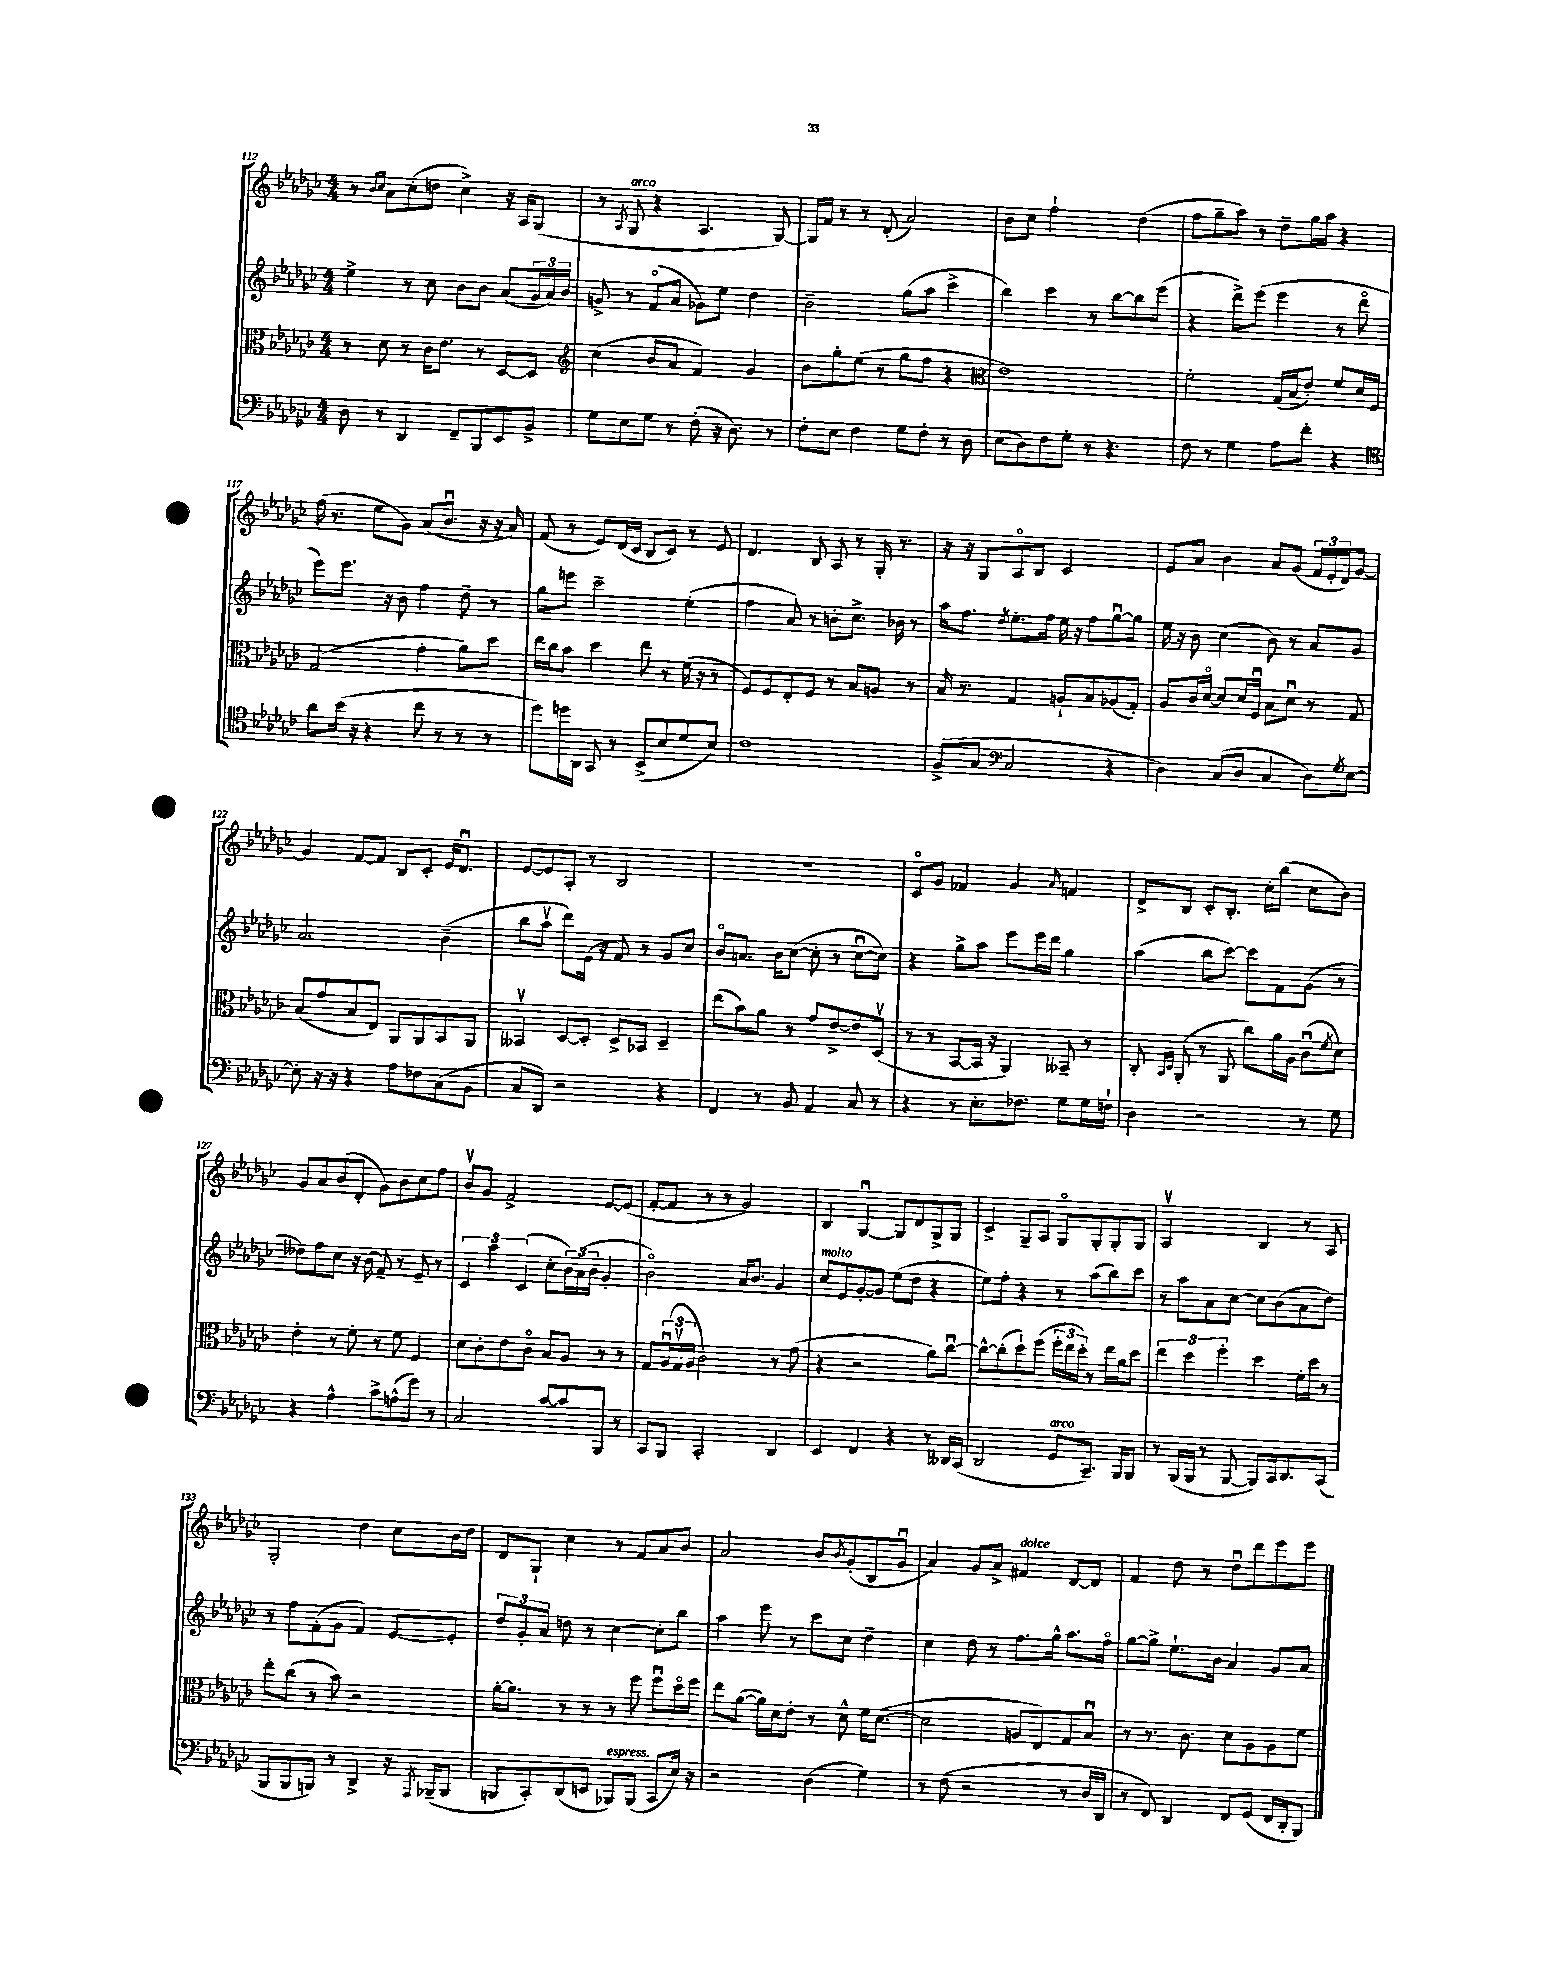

**kern	**kern	**kern	**kern
*staff4	*staff3	*staff2	*staff1
*clefF4	*clefC3	*clefG2	*clefG2
*k[b-e-a-d-g-c-]	*k[b-e-a-d-g-c-]	*k[b-e-a-d-g-c-]	*k[b-e-a-d-g-c-]
*M4/4	*M4/4	*M4/4	*M4/4
8D-	8r	4ee-^	8r
.	.	.	16qqb-
.	.	.	16qqcc-
8r	8d-	.	8a-
4DD-	8r	8r	(8cc-'
.	16c-	8cc-	8dd
.	8.e-	.	.
8FF~	.	8b-	4cc-^)
8BBB-	8r	8b-	.
8EE-	[8D-	(8a-	16r
.	.	.	16A-
8BB-^	8D-]	24g-	(8G-
.	.	24a-)	.
.	.	24b-	.
=	=	=	=
*	*clefG2	*	*
8G-	(4cc-	8g^	8r
.	.	.	8qA-
8E-	.	8r	8G-
8G-	8b-	(8fo	4r
8r	8a-	8a-	.
(8F'	4f)	8g-)	4.A-
16r	.	8ee-	.
8.D-)	.	.	.
.	4g-	4dd-	.
8r	.	.	[8G-)
=	=	=	=
8F'	8b-	2b-~	16G-]
.	.	.	16f
8E-	8gg-'	.	8r
4F	(8ee-	.	8r
.	8r	.	(8d-'
8G-	8gg-	(8gg-	2a-)
8F'	8ff	8aa-	.
8r	4r	4ccc-^	.
8D-	.	.	.
=	=	=	=
*	*clefC3	*	*
(8E-	1e-)	4bb-)	8b-
8D-)	.	.	8cc-
8F	.	4ccc-	2ff`
8G-'	.	.	.
8r	.	8r	.
4.r	.	[8bb-	.
.	.	8bb-]	(4dd-
.	.	(8eee-	.
=	=	=	=
8F	2f'	4r	8ff
8r	.	.	8gg-~
4G-	.	8ddd-^)	8aa-)
.	.	(8eee-	8r
8A-	(16G-	4eee-	8dd-~
.	16B-	.	.
8f'	8e-')	.	16gg-
.	.	.	16aa-
4r	8f	8r	4r
.	16d-	8ddd-o	.
.	16F	.	.
=	=	=	=
*clefC4	*	*	*
8a-	(2G-	8eee-)	(16ff
.	.	.	8.r
(16b-	.	8.eee-	.
16r	.	.	.
4r	.	.	8ee-
.	.	16r	.
.	.	8b-	8g-)
8cc-	4g-'	4ff	(8a-
8r	.	.	8.b-u
8r	8a-)	8dd-~	.
.	.	.	16r
8r	8dd-	8r	16r
.	.	.	16a-)
=	=	=	=
8dd-)	16ee-	8gg-	(8f
.	16cc-	.	.
16dd	8b-	8eee	8r
16AA-	.	.	.
8GG-	4dd-	2ccc-~	8e-)
8r	.	.	(16d-
.	.	.	16c-
(8BB-^	8ee-	.	8B-
8B-	8r	.	8c-)
8d-	(16f	(4ee-'	8r
.	16r	.	.
8B-)	8r	.	8e-
=	=	=	=
1c-	8F)	4ff	4.d-
.	8F	.	.
.	8E-'	8a-)	.
.	8F	8r	8B-
.	8r	8b'	8A-
.	8B-	8.cc-^	8r
.	8A	.	16G-'
.	.	16b-	8.r
.	8r	8r	.
=	=	=	=
(8F^	16B-	16aa-	16r
.	8.r	8.ff	16r
8G-	.	.	8G-
*clefF4	*	*	*
.	.	8qdd-	.
2C-	4G-	8.ee-'	8A-o
.	.	.	8B-
.	.	16ff	.
.	8A`	16ee-	2c-
.	.	16r	.
.	8B-	8ff	.
4r	(8A-	[8gg-u	.
.	8G-')	8gg-]	.
=	=	=	=
4D-)	8A-	16ee-	8e-
.	.	16r	.
.	16c-	8b-	8a-
.	[16d-o	.	.
(8C-	8d-]	(4cc-	4b-
8D-	16d-	.	.
.	16Fu	.	.
4C-	8B-	8b-)	8a-
.	8d-u	8r	(8g-
8D-)	8r	8a-	24f
.	.	.	24e-'
.	.	.	24d-)
8qG-	.	.	.
[8E-	8G-	8g-	[8g-
=	=	=	=
8E-']	(8B-	2.a-	4g-]
16r	8g-	.	.
16r	.	.	.
4r	8B-	.	[8f
.	8E-)	.	8f]
8A-	8AA-	.	8B-
8F-	8AA-	.	8c-'
(8C-	8BB-	(4b-~	16e-
.	.	.	8.d-u
8BB-	8AA-	.	.
=	=	=	=
8C-	4BB--v	8bb-	[8e-
8DD-)	.	8aa-v	8e-]
2r	[8D-	8ddd-)	8A-'
.	8D-']	(16e-	8r
.	.	16r	.
.	8D-^	8f)	2B-
.	8BB-	8r	.
4r	4D-~	8g-	.
.	.	8cc-	.
=	=	=	=
4FF	(8ee-	8b-o	1r
.	8b-)	8.a	.
8r	8a-	.	.
.	.	16b-	.
8BB-	8r	([8cc-	.
4AA-	8g-	8cc-']	.
.	[8e-^	8r	.
8C-	8e-]	[8cc-u	.
8r	(8D-v	8cc-])	.
=	=	=	=
4r	8r	4r	8c-o
.	8r	.	8g-
8r	[8BB-	8gg-^	4f-
8.E-'	16BB-]	8aa-	.
.	16r	.	.
.	4AA-)	8eee-	4g-
8.F-	.	.	.
.	.	16eee-	.
.	.	16ddd-	.
.	.	.	16qqa-
8G-	8BB--~	4gg-	4f
16G-	8r	.	.
16F`	.	.	.
=	=	=	=
4D-	8C-'	(4aa-	8d-^
.	16qqBB-	.	.
.	16qqD-	.	.
.	(8AA-'	.	8B-
2r	8r	8bb-	8c-'
.	8AA-	[8ccc-)	8.B-'
.	8cc-)	8ccc-]	.
.	.	.	16cc-'
.	16a-	8f	(8bb-
.	16A-	.	.
8r	(8c-u	(8g-	8cc-
.	8qf	.	.
8G-	8d-)	8r	8b-)
=	=	=	=
4r	4e-'	8dd--)	8g-
.	.	8ff	8a-
4A-^^	8r	8cc-	(8b-
.	8f'	16r	8d-'
.	.	(16b-	.
8c-^	8r	8f~)	8g-)
(8A^^	8f	8r	8b-
8g-)	4F	8e-~	8cc-
8r	.	8r	8ff
=	=	=	=
2C-	8d-	6c-	8b-v
.	8c-'	.	8g-
.	.	6aa-	.
.	8e-	.	2f^
.	.	(6c-	.
.	8c-o	.	.
[8c-	8B-	8cc-'	.
8c-]	8A-	24b-)	.
.	.	(24a-	.
.	.	24b-	.
8BBB-	8r	4g-'	[8e-
8r	8r	.	(8e-]
=	=	=	=
8CC-	8G-	2b-o)	[8f'
8BBB-	(24A-u	.	8f]
.	24G-v	.	.
.	24A-	.	.
2CC-'	2c-)	.	8r
.	.	.	8r
.	.	16a-	2g-)
.	.	8.b-	.
4DD-	8r	4g-	.
.	(8g-	.	.
=	=	=	=
4EE-	4r	8cc-	4B-
.	.	8e-	.
4FF	2r	[8g-'	[4G-u
.	.	8g-]	.
4r	.	(8ee-	8G-]
.	.	8dd-	8d-
8r	8a-)	4r	8G-^
16DD--	[8cc-u	.	8G-
(16CC-	.	.	.
=	=	=	=
2DD-	8cc-^^_	8ee-)	4c-^
.	(8cc-']	8ff'	.
.	8dd-`)	4r	8G-~
.	(8ff	.	8A-
8GG-	24ff'	8r	8G-o
.	24ee-	.	.
.	24dd-')	.	.
8.CC-~)	8r	(8aa-	8G-'
.	16ee-	8bb-)	8G-'
16BBB-	16a-	.	.
8BBB-	8dd-	8ccc-	8G-
=	=	=	=
8r	6ee-	8r	2A-v
(16BBB-	.	8aa-	.
.	6dd-	.	.
16BBB-	.	.	.
8r	.	8a-	.
.	6ff'	.	.
[8BBB-	.	[8cc-	.
8BBB-])	4dd-	8cc-]	4B-
16CC-	.	(8b-	.
8.DD-	.	.	.
.	16f'	8a-	8r
.	16dd-	.	.
(8CC-	8r	8dd-)	8A-
=	=	=	=
8BBB-	8ee-'	8r	2G-'
8BBB-	(8cc-	8ff	.
8BBB)	8r	(8f'	.
8r	8b-)	8g-	.
4DD-^	2r	4f)	4dd-
16r	.	[8e-	8cc-
8qAAA-	.	.	.
(16BBB-~	.	.	.
8BBB-	.	8e-']	16b-
.	.	.	16dd-
=	=	=	=
8BBB	[16a-'	12dd-	8d-
.	8.a-]	.	.
.	.	12g-'	.
8CC-')	.	.	8G-`
.	.	12a-	.
(8DD-	8r	8dd	4cc-
8EE	8r	8r	.
8BBB-)	8r	[4cc-	8r
(8BBB-	8ff	.	8f
8CC-	8ffu	8cc-']	8a-
16E-)	16dd-o	8bb-	8b-
16r	16ff	.	.
=	=	=	=
2r	8ee-	4aa-	2a-
.	([8a-	.	.
.	16a-])	8eee-	.
.	16d-	.	.
.	8e-'	8r	.
(4D-	8r	8ccc-	8b-
.	.	.	8qb-
.	8d-^^	8cc-	(8g-'
4G-)	16f	4dd-~	8B-
.	([8.d-	.	.
.	.	.	8g-u
=	=	=	=
8r	2d-]	4cc-	4a-)
(8F	.	.	.
2r	.	8dd-	8g-
.	.	8r	8a-^
.	8A	8.ff	4f#
.	8E-)	.	.
.	.	16gg-^^	.
8r	8G-	8.aa-	[8d-
16D-	8B-u	.	8d-]
16DD-	.	16ffo	.
=	=	=	=
8r	8r	[8gg-	4f
8FF)	8.r	8gg-^]	.
4DD-	.	8.ee-`	8dd-
.	8.c-	.	.
.	.	.	8r
.	.	16b-	.
8FF	8d-	4a-	8dd-u
(8GG-	8A-	.	8ddd-
16FF	8A-	8g-	8eee-
16DD-'	.	.	.
8BBB-)	8f	8a-	8eee-
==	==	==	==
*-	*-	*-	*-
